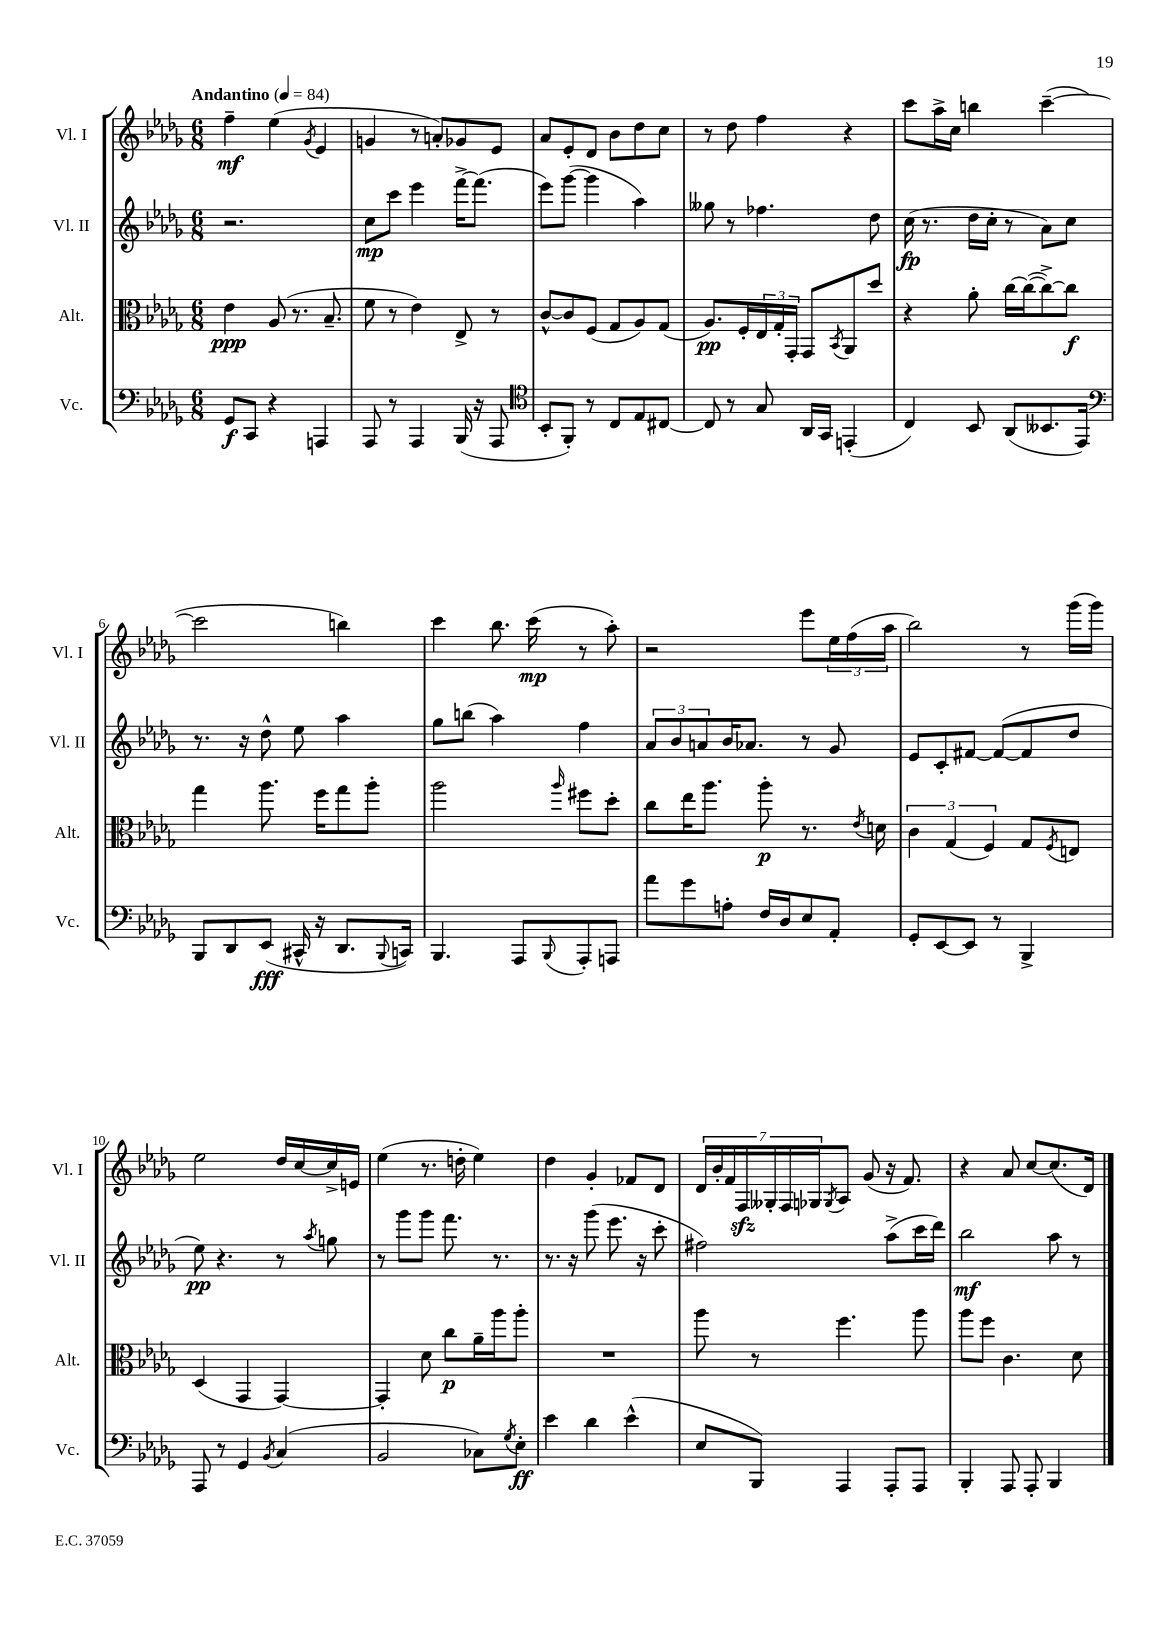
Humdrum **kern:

**kern	**dynam	**kern	**dynam	**kern	**dynam	**kern	**dynam
*part4	*part4	*part3	*part3	*part2	*part2	*part1	*part1
*staff4	*staff4	*staff3	*staff3	*staff2	*staff2	*staff1	*staff1
*I"Vc.	*	*I"Alt.	*	*I"Vl. II	*	*I"Vl. I	*
*I'Vc.	*	*I'Alt.	*	*I'Vl. II	*	*I'Vl. I	*
*clefF4	*	*clefC3	*	*clefG2	*	*clefG2	*
*k[b-e-a-d-g-]	*	*k[b-e-a-d-g-]	*	*k[b-e-a-d-g-]	*	*k[b-e-a-d-g-]	*
*M6/8	*	*M6/8	*	*M6/8	*	*M6/8	*
*MM84	*	*MM84	*	*MM84	*	*MM84	*
=1	=1	=1	=1	=1	=1	=1	=1
!	!	!	!	!	!	!LO:TX:a:B:t=Andantino	!
8GG-/L	f	4e-\	ppp	2.r	.	4ff~\	mf
8CC/J	.	.	.	.	.	.	.
4r	.	(8A-/	.	.	.	(4ee-\	.
.	.	8.r	.	.	.	.	.
.	.	.	.	.	.	8qg-/	.
4AAAn/	.	.	.	.	.	4e-/	.
.	.	8.B-~/	.	.	.	.	.
=2	=2	=2	=2	=2	=2	=2	=2
8AAA-/	.	8f\	.	8cc\L	mp	4gn/	.
8r	.	8r	.	8ccc\J	.	.	.
4AAA-/	.	4e-\)	.	4eee-\	.	8r	.
.	.	.	.	.	.	8an'/L)	.
(16BBB-/	.	8E-^/	.	[16fff^\KL	.	8g-X/	.
16r	.	.	.	(8.fff\J]	.	.	.
8AAA-/	.	8r	.	.	.	8e-/J	.
=3	=3	=3	=3	=3	=3	=3	=3
*clefC4	*	*	*	*	*	*	*
8BB-'/L	.	[8c^^/L	.	8eee-\L)	.	8a-/L	.
8FF'/J)	.	8c/]	.	([8ggg-\J	.	8e-'/	.
8r	.	(8F/J	.	4ggg-\]	.	8d-/J	.
8C/L	.	8G-/L	.	.	.	8b-\L	.
8E-/	.	8A-/)	.	4aa-\)	.	8dd-\	.
[8C#X/J	.	(8G-/J	.	.	.	8cc\J	.
=4	=4	=4	=4	=4	=4	=4	=4
8C#/]	.	8.A-/L)	pp	8gg--X\	.	8r	.
8r	.	.	.	8r	.	8dd-\	.
.	.	16F'/L	.	.	.	.	.
8G-/	.	24E-/	.	4.ff-X\	.	4ff\	.
.	.	24G-'/	.	.	.	.	.
.	.	24GG-'/JJ	.	.	.	.	.
16AA-/LL	.	8GG-/L	.	.	.	.	.
16GG-/JJ	.	.	.	.	.	.	.
.	.	8qBB-/	.	.	.	.	.
(4EEn'/	.	8AA-/	.	.	.	4r	.
.	.	8dd-/J	.	8dd-\	.	.	.
=5	=5	=5	=5	=5	=5	=5	=5
4C/)	.	4r	.	(16cc\	fp	8ccc\L	.
.	.	.	.	8.r	.	.	.
.	.	.	.	.	.	16aa-^\L	.
.	.	.	.	.	.	16cc\JJ	.
8BB-/	.	8a-'\	.	16dd-\LL	.	4bbn\	.
.	.	.	.	16cc'\JJ	.	.	.
(8AA-/L	.	[16cc\LL	.	8r	.	.	.
.	.	(16cc\J_	.	.	.	.	.
8.BB--X/	.	8cc^\_)	.	8a-\L)	.	([4ccc~\	.
.	.	8cc\J]	f	8cc\J	.	.	.
16EE-/Jk)	.	.	.	.	.	.	.
!!LO:LB:g=z
=6	=6	=6	=6	=6	=6	=6	=6
*clefF4	*	*	*	*	*	*	*
8BBB-/L	.	4gg-\	.	8.r	.	2ccc\]	.
8DD-/	.	.	.	.	.	.	.
.	.	.	.	16r	.	.	.
(8EE-/J	fff	8.aa-\	.	8dd-^^\	.	.	.
16CC#X^^/	.	.	.	8ee-\	.	.	.
16r	.	16ff\KL	.	.	.	.	.
8.DD-/L	.	8gg-\	.	4aa-\	.	4bbn\)	.
.	.	8aa-'\J	.	.	.	.	.
8qqBBB-/	.	.	.	.	.	.	.
16CCn/Jk)	.	.	.	.	.	.	.
=7	=7	=7	=7	=7	=7	=7	=7
4.BBB-/	.	2aa-\	.	8gg-\L	.	4ccc\	.
.	.	.	.	(8bbn\J	.	.	.
.	.	.	.	4aa-\)	.	8.bb-\	.
8AAA-/L	.	.	.	.	.	.	.
.	.	.	.	.	.	(16ccc\	mp
8qqBBB-/	.	16qqaa-/	.	.	.	.	.
8AAA-'/	.	8ff#X\L	.	4ff\	.	8r	.
8AAAn/J	.	8dd-'\J	.	.	.	8aa-'\)	.
=8	=8	=8	=8	=8	=8	=8	=8
8a-\L	.	8cc\L	.	12a-/L	.	2r	.
.	.	.	.	12b-/	.	.	.
8g-\	.	16ee-\K	.	.	.	.	.
.	.	.	.	12an/	.	.	.
.	.	8.aa-\J	.	.	.	.	.
8An'\J	.	.	.	16b-/K	.	.	.
.	.	.	.	8.a-X/J	.	.	.
16F/LL	.	8aa-'\	p	.	.	.	.
16D-/J	.	.	.	.	.	.	.
8E-/	.	8.r	.	8r	.	8eee-\L	.
8AA-'/J	.	.	.	8g-/	.	24ee-\L	.
.	.	.	.	.	.	(24ff\	.
.	.	8qe-/	.	.	.	.	.
.	.	16dn\	.	.	.	.	.
.	.	.	.	.	.	24aa-\JJ	.
=9	=9	=9	=9	=9	=9	=9	=9
8GG-'/L	.	6c\	.	8e-/L	.	2bb-\)	.
[8EE-/	.	.	.	8c'/	.	.	.
.	.	(6G-/	.	.	.	.	.
8EE-/J]	.	.	.	[8f#X/J	.	.	.
.	.	6F/)	.	.	.	.	.
8r	.	.	.	(8f#/L_	.	.	.
4BBB-^/	.	8G-/L	.	8f#/]	.	8r	.
.	.	8qF/	.	.	.	.	.
.	.	8En/J	.	8dd-/J	.	(16ggg-\LL	.
.	.	.	.	.	.	16ggg-\JJ)	.
!!LO:LB:g=z
=10	=10	=10	=10	=10	=10	=10	=10
8AAA-/	.	(4D-/	.	8ee-\)	pp	2ee-\	.
8r	.	.	.	4.r	.	.	.
4GG-/	.	4GG-/	.	.	.	.	.
8qBB-/	.	.	.	.	.	.	.
(4C/	.	[4GG-/)	.	8r	.	16dd-/LL	.
.	.	.	.	.	.	[16cc/	.
.	.	.	.	8qaa-/	.	.	.
.	.	.	.	8ggn\	.	16cc^/]	.
.	.	.	.	.	.	16en/JJ	.
=11	=11	=11	=11	=11	=11	=11	=11
2BB-/	.	4GG-'/]	.	8r	.	(4ee-\	.
.	.	.	.	8ggg-\L	.	.	.
.	.	8d-\	.	8ggg-\J	.	8.r	.
.	.	8cc\L	p	8.fff\	.	.	.
.	.	.	.	.	.	16ddn'\	.
8C-X\L)	.	16a-~\L	.	.	.	4ee-\)	.
.	.	16aa-\J	.	8.r	.	.	.
8qG-/	.	.	.	.	.	.	.
8E-'\J	ff	8aa-'\J	.	.	.	.	.
=12	=12	=12	=12	=12	=12	=12	=12
4e-\	.	2.r	.	8.r	.	4dd-\	.
.	.	.	.	16r	.	.	.
4d-\	.	.	.	(8ggg-\	.	4g-'/	.
.	.	.	.	8.eee-\	.	.	.
(4e-^^\	.	.	.	.	.	8f-X/L	.
.	.	.	.	16r	.	.	.
.	.	.	.	8ccc'\	.	8d-/J	.
=13	=13	=13	=13	=13	=13	=13	=13
8E-/L	.	8aa-\	.	2ff#X\)	.	28d-/LL	.
.	.	.	.	.	.	28b-'/	.
.	.	.	.	.	.	28f/	.
.	.	.	.	.	.	28Fzz/	.
8BBB-/J)	.	8r	.	.	.	.	.
.	.	.	.	.	.	28G--X'/	.
.	.	.	.	.	.	28F/	.
.	.	.	.	.	.	28G-X/J	.
.	.	.	.	.	.	8qG-/	.
4AAA-/	.	4.ff\	.	.	.	8A-/J	.
.	.	.	.	.	.	(8g-/	.
8AAA-'/L	.	.	.	(8aa-^\L	.	16r	.
.	.	.	.	.	.	8.f/)	.
8AAA-/J	.	8aa-\	.	16ccc\L	.	.	.
.	.	.	.	16ddd-\JJ)	.	.	.
=14	=14	=14	=14	=14	=14	=14	=14
4BBB-'/	.	8aa-\L	.	2bb-\	mf	4r	.
.	.	8ff\J	.	.	.	.	.
8AAA-/	.	4.c\	.	.	.	8a-/	.
8AAA-'/	.	.	.	.	.	[8cc/L	.
4BBB-/	.	.	.	8aa-\	.	(8.cc/]	.
.	.	8d-\	.	8r	.	.	.
.	.	.	.	.	.	16d-/Jk)	.
==	==	==	==	==	==	==	==
*-	*-	*-	*-	*-	*-	*-	*-
